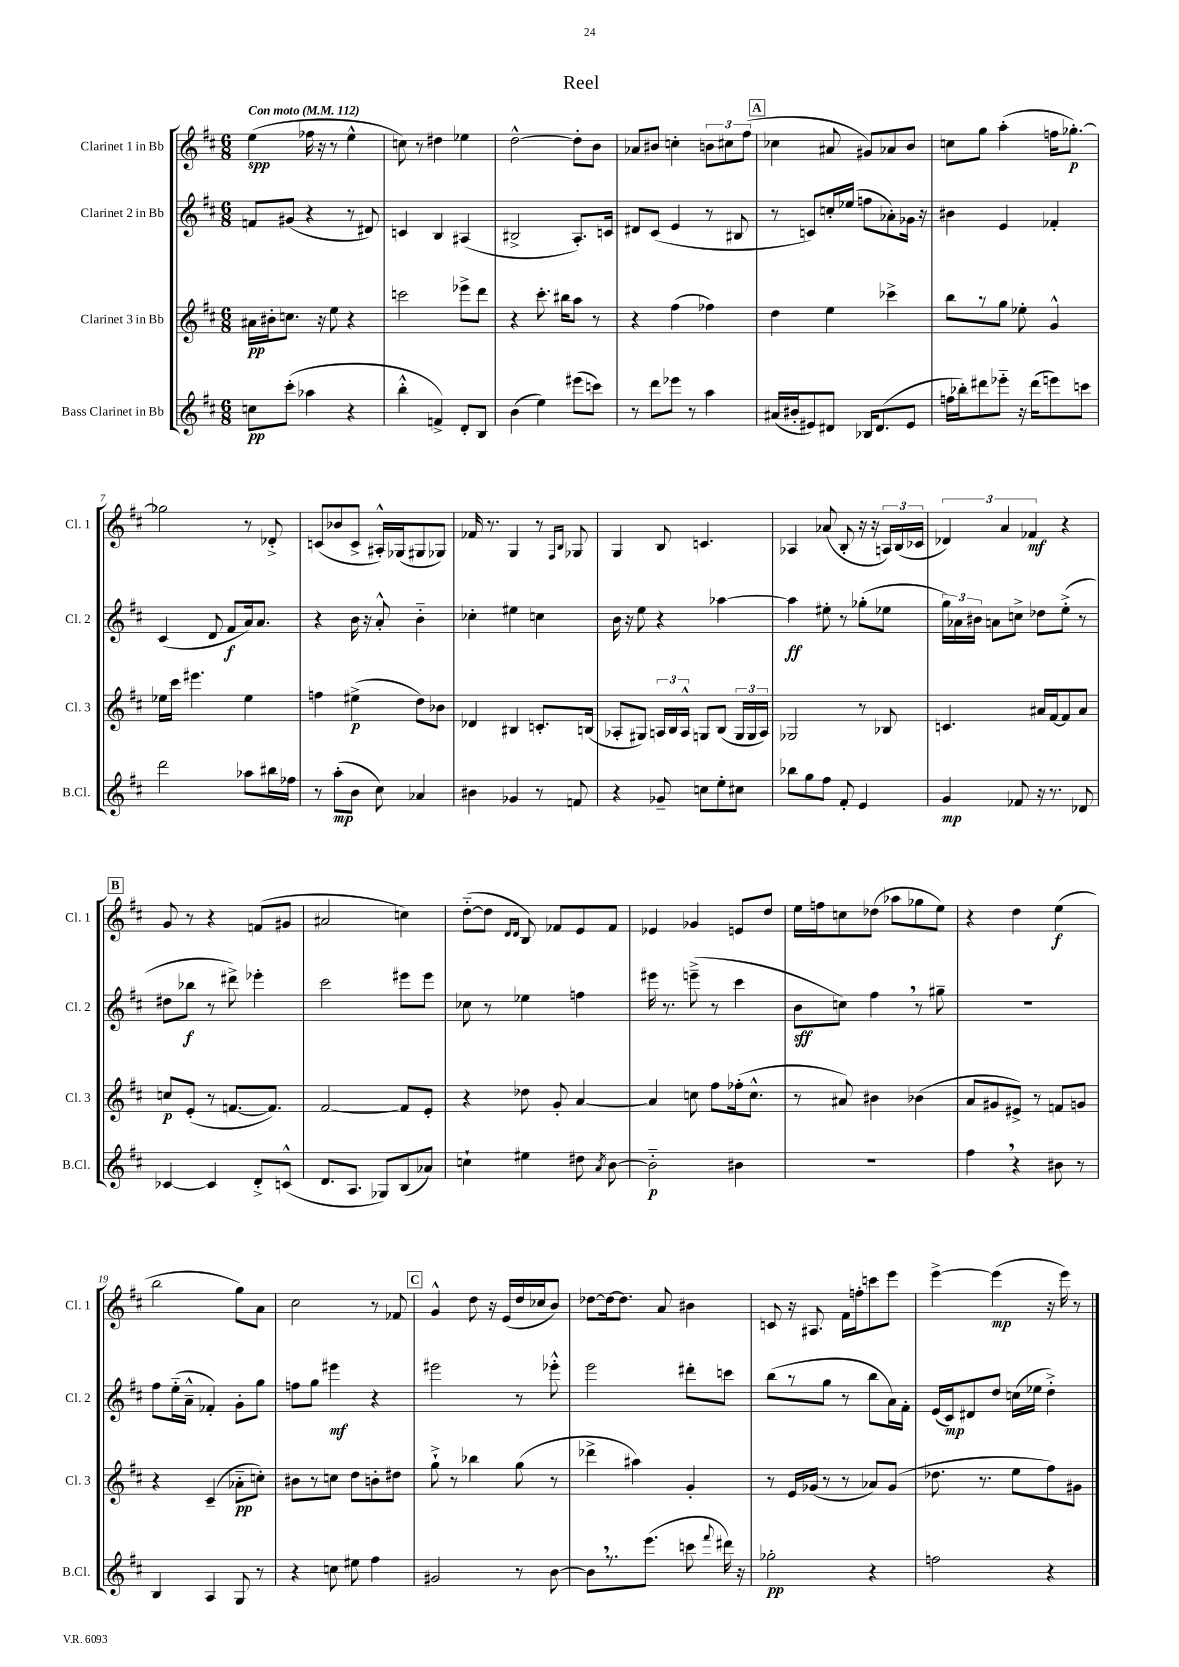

**kern	**kern	**kern	**kern
*staff4	*staff3	*staff2	*staff1
*clefG2	*clefG2	*clefG2	*clefG2
*k[f#c#]	*k[f#c#]	*k[f#c#]	*k[f#c#]
*M6/8	*M6/8	*M6/8	*M6/8
*MM112	*MM112	*MM112	*MM112
8cc	16a#	8f	(4ee
.	16b#'	.	.
(8ccc#'	8.cc	(8g#	.
4aa-	.	4r	16ff-
.	16r	.	16r
.	8ee	.	8r
4r	4r	8r	4ee^^
.	.	8d#)	.
=	=	=	=
4bb'^^	2ccc	4c	8cc)
.	.	.	8r
4f^)	.	4B	4dd#
8d'	8eee-^	(4A#	4ee-
8B	8ddd	.	.
=	=	=	=
(4b	4r	2B#^	[2dd^^
4ee)	8.ccc#'	.	.
.	16bb#	.	.
(8eee#	8aa	8.A')	8dd']
8ccc)	8r	.	8b
.	.	16c	.
=	=	=	=
8r	4r	8d#	8a-
8ddd	.	(8c#	8b#
8eee-	(4ff#	4e	4cc'
8r	.	.	.
4aa	4ff-)	8r	12b
.	.	.	12cc#
.	.	8B#	.
.	.	.	(12ff#
=	=	=	=
(16a#	4dd	8r	4cc-
16b#'	.	.	.
8e#)	.	8c)	.
8d#	4ee	16cc'	8a#
.	.	(16ee-	.
16B-	.	8ff	8g#)
(8.d#	.	.	.
.	4ccc-^	8a-')	8a-
8e#	.	16g-	8b
.	.	16r	.
=	=	=	=
16ff	8bb	4b#	8cc
16bb-')	.	.	.
8ddd#	8r	.	8gg
8eee-'~	8gg	4e	(4aa'
16r	8ee-'	.	.
(16ddd#	.	.	.
8eee)	4g^^	4f-'	16ff
.	.	.	[8.gg-')
8ccc	.	.	.
=	=	=	=
2ddd	16ee-	(4c#	2gg-]
.	16ccc#	.	.
.	4.eee#	.	.
.	.	8d	.
.	.	8f#	.
8aa-	4ee-	16a)	8r
.	.	8.a	.
16bb#	.	.	8d-'^
16ff-	.	.	.
=	=	=	=
8r	4ff	4r	(8c
(8aa'	.	.	8b-
8b	(4ee#^	16b	8c^
.	.	16r	.
8cc#)	.	8a'^^	16A#'^^)
.	.	.	(16G-
4a-	8dd)	4b'~	8G#
.	8b-	.	8G-)
=	=	=	=
4b#	4d-	4cc-'	16f-
.	.	.	8.r
4g-	4B#	4ee#	4G
8r	8.c'	4cc	8r
.	.	.	16qqF#
.	.	.	16qqB
8f	.	.	8G-
.	(16B	.	.
=	=	=	=
4r	8A-'	16b	4G
.	.	16r	.
.	8G#)	8ee	.
8g-~	24A	4r	8B
.	24B	.	.
.	24A^^	.	.
8cc	8G	.	4.c
8ee'	(8B	[4aa-	.
8cc#	24G	.	.
.	24G	.	.
.	24A)	.	.
=	=	=	=
8bb-	2G-	4aa-]	4A-
8gg	.	.	.
8ff#	.	8ee#'	(8a-
8f#'	.	8r	8B'
4e	8r	(8gg-'	16r
.	.	.	16r
.	8B-	8ee-	24A)
.	.	.	(24B
.	.	.	24c-
=	=	=	=
4g	4.c	24gg)	6d-)
.	.	24a-	.
.	.	24b#	.
.	.	8a	.
.	.	.	6a
8f-	.	8cc^	.
.	.	.	6f-
16r	16a#	8dd-	.
8.r	[16f#	.	.
.	8f#]	(8ee'^	4r
8d-	8a#	8r	.
=	=	=	=
[4c-	8cc	8dd#	8g
.	(8e'	8bb-	8r
4c-]	8r	8r	4r
.	[8.f	8ddd#^)	.
8d'^	.	4eee-'	(8f
.	8.f])	.	.
(8c^^	.	.	8g#
=	=	=	=
8.d	[2f#	2ccc#	2a#
8.A	.	.	.
8G-)	.	.	.
(8B	8f#]	8eee#	4cc)
8a-)	8e'	8eee#	.
=	=	=	=
4cc`	4r	8cc-	([8dd'~
.	.	8r	8dd]
.	.	.	16qqd
.	.	.	16qqd
4ee#	8dd-	4ee-	8B)
.	8g'	.	8f-
8dd#	[4a	4ff	8e
8qa	.	.	.
[8b	.	.	8f-
=	=	=	=
2b'~]	4a]	16eee#	4e-
.	.	8.r	.
.	8cc	(8eee~^	4g-
.	8ff#	8r	.
4b#	(16ff-'	4ccc#	8e
.	8.cc^^	.	.
.	.	.	8dd
=	=	=	=
2.r	8r	8b	16ee
.	.	.	16ff
.	8a#)	8cc)	8cc
.	4b#	4ff#	(8dd-
.	.	.	8aa-
.	(4b-	8r	8gg-
.	.	8gg#~	8ee)
=	=	=	=
4ff#	8a	2.r	4r
.	8g#	.	.
4r	8e#^)	.	4dd
.	8r	.	.
8b#	8f	.	(4ee
8r	8g	.	.
=	=	=	=
4B	4r	8ff#	2bb
.	.	(16ee'~	.
.	.	16a~^^	.
4A	(4c#~	4f-')	.
8G	8a-'~	8g'	8gg)
8r	8cc')	8gg	8a
=	=	=	=
4r	8b#	8ff	2cc#
.	8r	8gg	.
8cc	8cc	4eee#	.
8ee#	8dd	.	.
4ff#	8b'	4r	8r
.	8dd#	.	8f-
=	=	=	=
2g#	8gg`^	2eee#	4g^^
.	8r	.	.
.	4bb-	.	8dd
.	.	.	16r
.	.	.	(16e
8r	(8gg	8r	16dd
.	.	.	16cc-
[8b	8r	8eee-'^^	8b)
=	=	=	=
8b]	4ddd-^	2eee	[8dd-
8.r	.	.	16dd-_
.	.	.	8.dd-]
.	4aa#)	.	.
(8.eee	.	.	.
.	.	.	8a
8ccc	4g'	8ddd#'	4b#
8qqfff#	.	.	.
16ddd#)	.	8ccc	.
16r	.	.	.
=	=	=	=
2gg-'	8r	(8bb	8c
.	16e	8r	16r
.	(16g-	.	8.A#
.	8r	8gg	.
.	8r	8r	16f#
.	.	.	16ff'
4r	8a-)	8bb	8ccc
.	(8g-	16a)	8eee
.	.	16f#'	.
=	=	=	=
2ff	8.dd-	(16e	[4eee^
.	.	16c#)	.
.	.	8d#	.
.	8.r	.	.
.	.	8dd	(4eee]
.	8ee	(16cc	.
.	.	16ee-	.
4r	8ff#)	4dd'^)	16r
.	.	.	16eee)
.	8g#	.	8r
==	==	==	==
*-	*-	*-	*-
